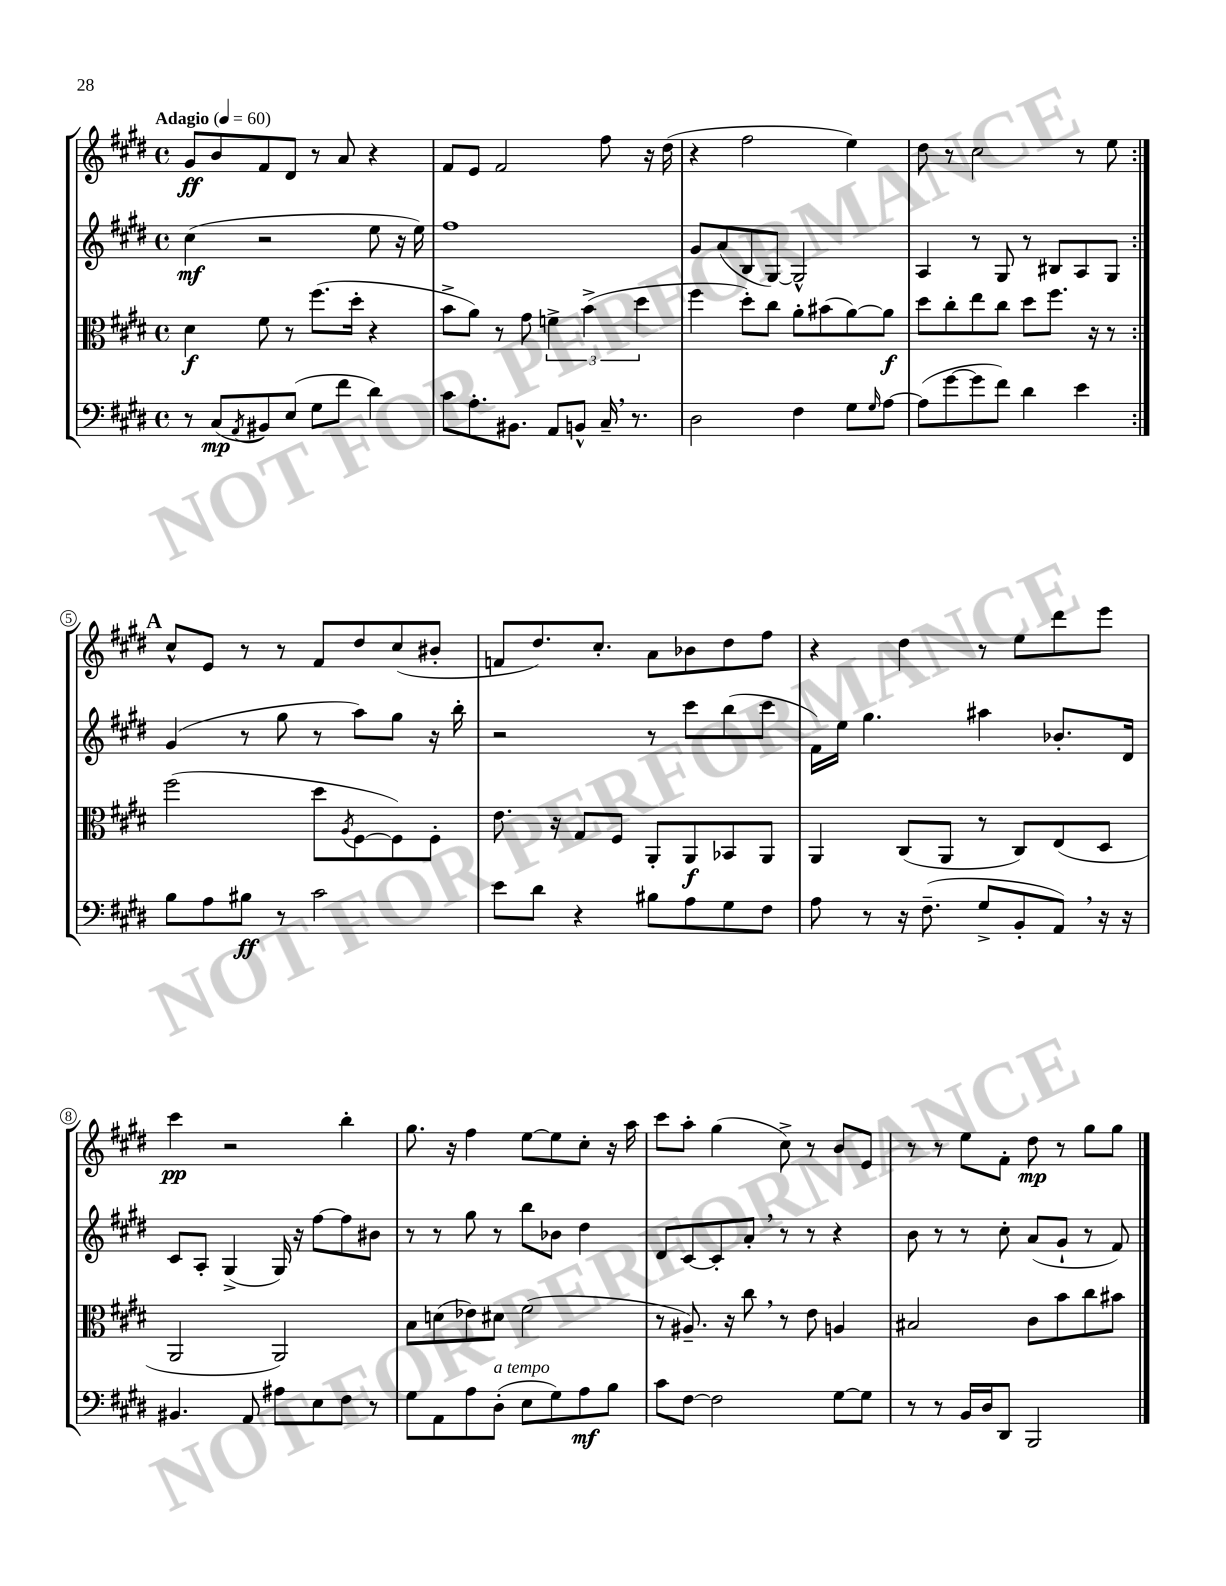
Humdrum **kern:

**kern	**kern	**kern	**kern
*staff4	*staff3	*staff2	*staff1
*clefF4	*clefC3	*clefG2	*clefG2
*k[f#c#g#d#]	*k[f#c#g#d#]	*k[f#c#g#d#]	*k[f#c#g#d#]
*M4/4	*M4/4	*M4/4	*M4/4
*met(c)	*met(c)	*met(c)	*met(c)
*MM60	*MM60	*MM60	*MM60
8r	4d#	(4cc#	8g#
(8C#	.	.	8b
8qAA	.	.	.
8BB#)	8f#	2r	8f#
(8E	8r	.	8d#
8G#	(8.ff#	.	8r
8f#	.	.	8a
.	16dd#'	.	.
4d#)	4r	8ee	4r
.	.	16r	.
.	.	16ee)	.
=	=	=	=
8c#	8b^	1ff#	8f#
8.A'	8a)	.	8e
.	8r	.	2f#
8.BB#	.	.	.
.	8g#	.	.
8AA	6f^	.	.
8BB^^	.	.	.
.	(6b^	.	.
16C#~	.	.	8ff#
8.r	.	.	.
.	6dd#	.	.
.	.	.	16r
.	.	.	(16dd#
=	=	=	=
2D#	4ff#	8g#	4r
.	.	(8a	.
.	8dd#')	8B	2ff#
.	8cc#	[8G#)	.
4F#	8a'	2G#^^]	.
.	(8b#	.	.
8G#	[8a)	.	4ee)
16qqG#	.	.	.
[8A	8a]	.	.
=	=	=	=
(8A]	8dd#	4A	8dd#
[8g#	8cc#'	.	8r
8g#]	8ee	8r	2cc#
8f#)	8cc#	8G#	.
4d#	8dd#	8r	.
.	8.ff#	8B#	.
4e	.	8A	8r
.	16r	.	.
.	8r	8G#	8ee
=:|!	=:|!	=:|!	=:|!
8B	(2ff#	(4g#	8cc#^^
8A	.	.	8e
8B#	.	8r	8r
8r	.	8gg#	8r
2c#	8dd#	8r	8f#
.	8qA	.	.
.	[8F#	8aa)	8dd#
.	8F#])	8gg#	(8cc#
.	8F#'	16r	8b#'
.	.	16bb'	.
=	=	=	=
8e	8.e	2r	8f
8d#	.	.	8.dd#)
.	16r	.	.
4r	8G#	.	.
.	.	.	8.cc#'
.	8F#	.	.
8B#	8AA'	8r	8a
8A	8AA	8ccc#	8b-
8G#	8BB-	(8bb	8dd#
8F#	8AA	8ccc#	8ff#
=	=	=	=
8A	4AA	16f#)	4r
.	.	16ee	.
8r	.	4.gg#	.
16r	(8C#	.	4dd#
(8.F#~	.	.	.
.	8AA	.	.
8G#^	8r	4aa#	8r
8BB'	8C#)	.	8ee
8AA)	(8E	8.b-'	8ddd#
16r	8D#	.	8eee
16r	.	16d#	.
=	=	=	=
4.BB#	2AA	8c#	4ccc#
.	.	8A'	.
.	.	(4G#^	2r
8AA	.	.	.
8A#	2AA)	16G#)	.
.	.	16r	.
8E	.	[8ff#	.
8F#	.	8ff#]	4bb'
8r	.	8b#	.
=	=	=	=
8G#	8B	8r	8.gg#
8AA	(8d	8r	.
.	.	.	16r
8A	8e-)	8gg#	4ff#
(8D#'	8d#	8r	.
8E	(2f#	8bb	[8ee
8G#)	.	8b-	8ee]
8A	.	4dd#	8cc#'
8B	.	.	16r
.	.	.	16aa
=	=	=	=
8c#	8r	8d#	8ccc#
[8F#	8.A#~)	[8c#	8aa'
2F#]	.	8c#']	(4gg#
.	16r	.	.
.	8cc#	8a'	.
.	8r	8r	8cc#^)
.	8e	8r	8r
[8G#	4A	4r	8b
8G#]	.	.	8e
=	=	=	=
8r	2B#	8b	8r
8r	.	8r	8r
16BB	.	8r	8ee
16D#	.	.	.
8DD#	.	8cc#'	8f#'
2BBB	8c#	(8a	8dd#
.	8b	8g#`	8r
.	8cc#	8r	8gg#
.	8b#	8f#)	8gg#
==	==	==	==
*-	*-	*-	*-
